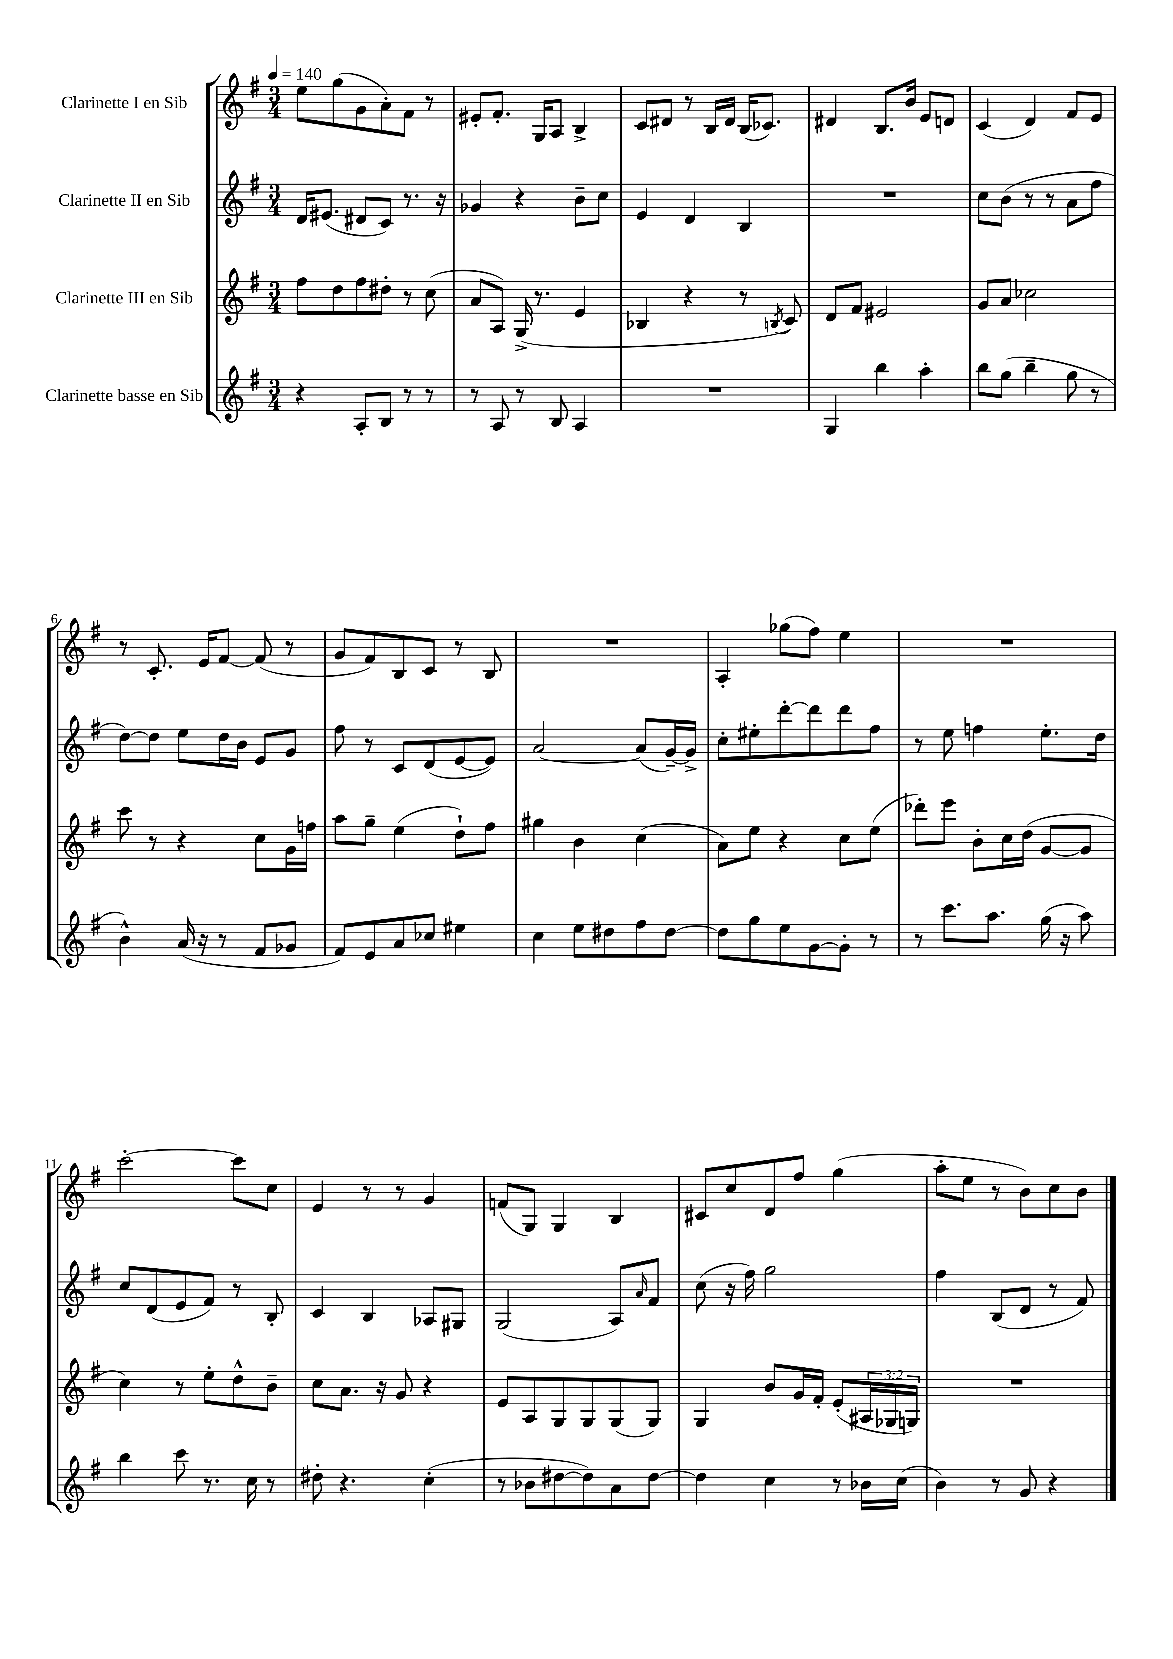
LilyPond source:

<<
\new StaffGroup <<
\new Staff = "s0" \with { instrumentName = "Clarinette I en Sib" } {
    \clef treble \key g \major \numericTimeSignature \time 3/4 \tempo 4 = 140
    e''8 g''8( g'8 a'8-.) fis'8 r8 |
    eis'8-. fis'8.-. g16 a8 b4-> |
    c'8 dis'8 r8 b16 dis'16 b16( ces'8.) |
    dis'4 b8. b'16 e'8 d'8 |
    c'4( d'4) fis'8 e'8 |
    r8 c'8.-. e'16 fis'8~ fis'8( r8 |
    g'8 fis'8) b8 c'8 r8 b8 |
    R2. |
    a4-. ges''8( fis''8) e''4 |
    R2. |
    c'''2~-. c'''8 c''8 |
    e'4 r8 r8 g'4 |
    f'8( g8) g4 b4 |
    cis'8 c''8 d'8 fis''8 g''4( |
    a''8-. e''8 r8 b'8) c''8 b'8 \bar "|." |
}
\new Staff = "s1" \with { instrumentName = "Clarinette II en Sib" } {
    \clef treble \key g \major \numericTimeSignature \time 3/4
    d'16 eis'8.( dis'8 c'8) r8. r16 |
    ges'4 r4 b'8-- c''8 |
    e'4 d'4 b4 |
    R2. |
    c''8 b'8( r8 r8 a'8 fis''8 |
    d''8~) d''8 e''8 d''16 b'16 e'8 g'8 |
    fis''8 r8 c'8 d'8( e'8~ e'8) |
    a'2~ a'8( g'16~--) g'16-> |
    c''8-. eis''8-. d'''8~-. d'''8 d'''8 fis''8 |
    r8 e''8 f''4 e''8.-. d''16 |
    c''8 d'8( e'8 fis'8) r8 b8-. |
    c'4 b4 aes8 gis8 |
    g2( a8) \grace { a'16 } fis'8 |
    c''8( r16 fis''16) g''2 |
    fis''4 b8( d'8 r8 fis'8) \bar "|." |
}
\new Staff = "s2" \with { instrumentName = "Clarinette III en Sib" } {
    \clef treble \key g \major \numericTimeSignature \time 3/4 \override Staff.TupletNumber.text = #tuplet-number::calc-fraction-text
    fis''8 d''8 fis''8 dis''8-. r8 c''8( |
    a'8 a8) g16->( r8. e'4 |
    bes4 r4 r8 \acciaccatura { b8 } c'8) |
    d'8 fis'8 eis'2 |
    g'8 a'8 ces''2 |
    c'''8 r8 r4 c''8 g'16 f''16 |
    a''8 g''8-- e''4( d''8-!) fis''8 |
    gis''4 b'4 c''4( |
    a'8) e''8 r4 c''8 e''8( |
    des'''8-.) e'''8 b'8-. c''16 d''16( g'8~ g'8 |
    c''4) r8 e''8-. d''8-^ b'8-- |
    c''8 a'8. r16 g'8 r4 |
    e'8 a8 g8 g8 g8( g8) |
    g4 b'8 g'16 fis'16-. e'8-.( \tuplet 3/2 { ais16 ges16 g16) } |
    R2. \bar "|." |
}
\new Staff = "s3" \with { instrumentName = "Clarinette basse en Sib" } {
    \clef treble \key g \major \numericTimeSignature \time 3/4
    r4 a8-. b8 r8 r8 |
    r8 a8 r8 b8 a4 |
    R2. |
    g4 b''4 a''4-. |
    b''8 g''8( b''4-- g''8 r8 |
    b'4-^) a'16( r16 r8 fis'8 ges'8 |
    fis'8) e'8 a'8 ces''8 eis''4 |
    c''4 e''8 dis''8 fis''8 dis''8~ |
    dis''8 g''8 e''8 g'8~ g'8-. r8 |
    r8 c'''8. a''8. g''16( r16 a''8) |
    b''4 c'''8 r8. c''16 r8 |
    dis''8-. r4. c''4-.( |
    r8 bes'8 dis''8~ dis''8) a'8 dis''8~ |
    dis''4 c''4 r8 bes'16 c''16( |
    b'4) r8 g'8 r4 \bar "|." |
}
>>
>>
